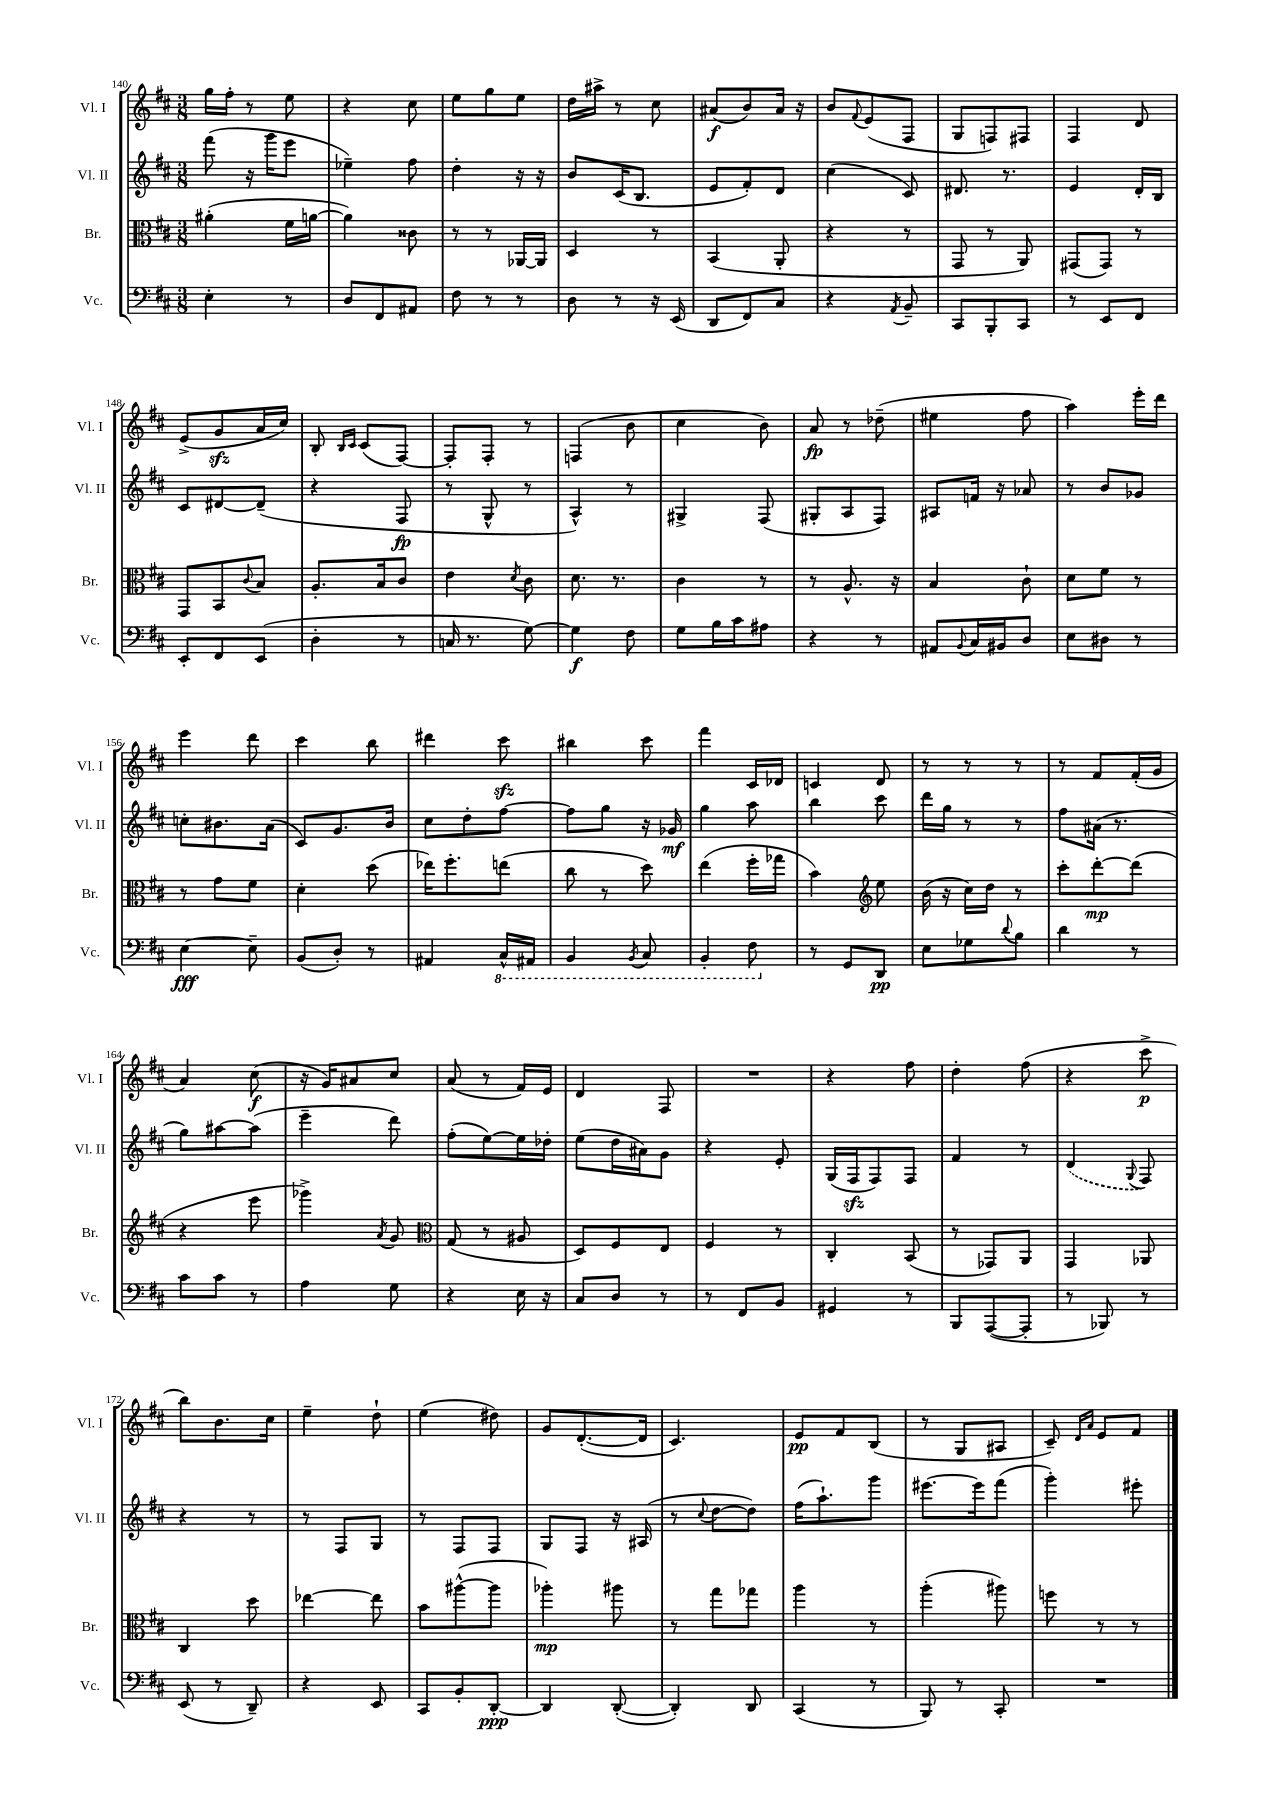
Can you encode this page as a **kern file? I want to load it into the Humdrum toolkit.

**kern	**kern	**kern	**kern
*staff4	*staff3	*staff2	*staff1
*clefF4	*clefC3	*clefG2	*clefG2
*k[f#c#]	*k[f#c#]	*k[f#c#]	*k[f#c#]
*M3/8	*M3/8	*M3/8	*M3/8
4E'	(4a#'	(8fff#	16gg
.	.	.	16ff#'
.	.	16r	8r
.	.	16ggg	.
8r	16f#	8eee	8ee
.	[16a	.	.
=	=	=	=
8D	4a])	4ee-~)	4r
8FF#	.	.	.
8AA#	8c##	8ff#	8cc#
=	=	=	=
8F#	8r	4dd'	8ee
8r	8r	.	8gg
8r	[16AA-	16r	8ee
.	16AA-]	16r	.
=	=	=	=
8D	4D	8b	16dd
.	.	.	16aa#^
8r	.	(16c#	8r
.	.	8.B	.
16r	8r	.	8cc#
(16EE	.	.	.
=	=	=	=
8DD	(4BB	8e	(8a#
8FF#)	.	8f#')	8b)
8C#	8AA'	8d	16a#
.	.	.	16r
=	=	=	=
4r	4r	(4cc#	8b
.	.	.	8qqf#
.	.	.	(8e
8qAA	.	.	.
8BB~	8r	8c#)	8F#
=	=	=	=
8CC#	8GG	8.d#	8G
8BBB'	8r	.	8F)
.	.	8.r	.
8CC#	8AA)	.	8F#
=	=	=	=
8r	(8GG#	4e	4F#
8EE	8GG#)	.	.
8FF#	8r	16d'	8d
.	.	16B	.
=	=	=	=
8EE'	8GG	8c#	(8e^
8FF#	8BB	[8d#	8g
.	8qqc#	.	.
(8EE	8B	(8d#~]	16a
.	.	.	16cc#)
=	=	=	=
4D'	8.A'	4r	8B'
.	.	.	16qqB
.	.	.	16qqc#
.	.	.	(8c#
.	16B	.	.
8r	8c#	8F#	[8F#)
=	=	=	=
16C	4e	8r	8F#']
8.r	.	.	.
.	.	8G^^	8F#'
.	8qd	.	.
[8G)	8c#	8r	8r
=	=	=	=
4G]	8.d	4A^^)	(4F
.	8.r	.	.
8F#	.	8r	8b
=	=	=	=
8G	4c#	4G#^	4cc#
16B	.	.	.
16c#	.	.	.
8A#	8r	(8F#	8b)
=	=	=	=
4r	8r	8G#'	8a
.	8.A^^	8A	8r
8r	.	8F#)	(8dd-~
.	16r	.	.
=	=	=	=
8AA#	4B	8A#	4ee#
8qqBB	.	.	.
16C#	.	16f	.
16BB#	.	16r	.
8D	8c#`	8a-	8ff#
=	=	=	=
8E	8d	8r	4aa)
8D#	8f#	8b	.
8r	8r	8g-	16eee'
.	.	.	16ddd
=	=	=	=
[4E	8r	8cc'	4eee
.	8g	8.b#	.
8E~]	8f#	.	8ddd
.	.	(16a	.
=	=	=	=
(8BB	4d'	8c#)	4ccc#
8D')	.	8.g	.
8r	(8dd	.	8bb
.	.	16b	.
=	=	=	=
4AA#	16ee-)	8cc#	4ddd#
.	8.ff#'	.	.
.	.	8dd'	.
16CC#^^	(8ee	[8ff#	8ccc#
16AAA#	.	.	.
=	=	=	=
4BBB	8cc#	8ff#]	4bb#
.	8r	8gg	.
8qBBB	.	.	.
8CC#	8dd)	16r	8ccc#
.	.	16g-	.
=	=	=	=
4BBB'	(4ee	4gg	4fff#
8FF#	16ff#'	8aa	16c#
.	16gg-	.	16d-
=	=	=	=
8r	4b)	4bb	4c
8GG	.	.	.
*	*clefG2	*	*
8DD	8ee	8ccc#	8d
=	=	=	=
8E	(16b	16ddd	8r
.	16r	16gg	.
8G-	16cc#)	8r	8r
.	16dd	.	.
8qqd	.	.	.
8B	8r	8r	8r
=	=	=	=
4d	8ccc#'	8ff#	8r
.	[8ddd'	(16a#	8f#
.	.	8.r	.
8r	(8ddd]	.	(16f#'
.	.	.	16g
=	=	=	=
8c#	4r	8gg)	4a)
8c#	.	[8aa#	.
8r	8eee	(8aa#]	(8cc#
=	=	=	=
4A	4ggg-^)	4eee~	16r
.	.	.	16g)
.	.	.	8a#
.	8qa	.	.
8G	8g	8ddd)	8cc#
=	=	=	=
*	*clefC3	*	*
4r	(8G	(8ff#'	(8a
.	8r	[8ee)	8r
16E	8A#	16ee]	16f#)
16r	.	16dd-'	16e
=	=	=	=
8C#	8D)	(8ee	4d
8D	8F#	16dd	.
.	.	16a#)	.
8r	8E	8g	8F#
=	=	=	=
8r	4F#	4r	4.r
8FF#	.	.	.
8BB	8r	8e'	.
=	=	=	=
4GG#	4C#'	(16G	4r
.	.	16F#	.
.	.	8F#)	.
8r	(8BB	8F#	8ff#
=	=	=	=
8BBB	8r	4f#	4dd'
([8AAA	8GG-)	.	.
8AAA']	8AA	8r	(8ff#
=	=	=	=
8r	4GG	(4d	4r
8BBB-)	.	.	.
.	.	8qqG	.
8r	8AA-	8F#)	8ccc#^
=	=	=	=
(8EE	4C#	4r	8bb)
8r	.	.	8.b
8DD~)	8dd	8r	.
.	.	.	16cc#
=	=	=	=
4r	[4ee-	8r	4ee~
.	.	8F#	.
8EE	8ee-]	8G	8dd`
=	=	=	=
8CC#	8b	8r	(4ee
8BB'	([8aa#^^	8F#	.
[8DD'	8aa#]	8F#	8dd#)
=	=	=	=
4DD]	4aa-')	8G	8g
.	.	8F#	([8.d'
([8DD'	8aa#	16r	.
.	.	(16A#	16d]
=	=	=	=
4DD'])	8r	8r	4.c#)
.	.	8qqcc#	.
.	8gg	[8dd	.
8DD	8gg-	8dd])	.
=	=	=	=
(4CC#	4aa	(16ff#	8e
.	.	8.aa`)	.
.	.	.	8f#
8r	8r	8ggg	(8B
=	=	=	=
8BBB)	(4aa'	[8.eee#	8r
8r	.	.	8G
.	.	16eee#]	.
8CC#'	8aa#)	(8fff#	8A#
=	=	=	=
4.r	8ff	4ggg')	8c#~)
.	.	.	16qqd
.	.	.	16qqa
.	8r	.	8e
.	8r	8eee#'	8f#
==	==	==	==
*-	*-	*-	*-
